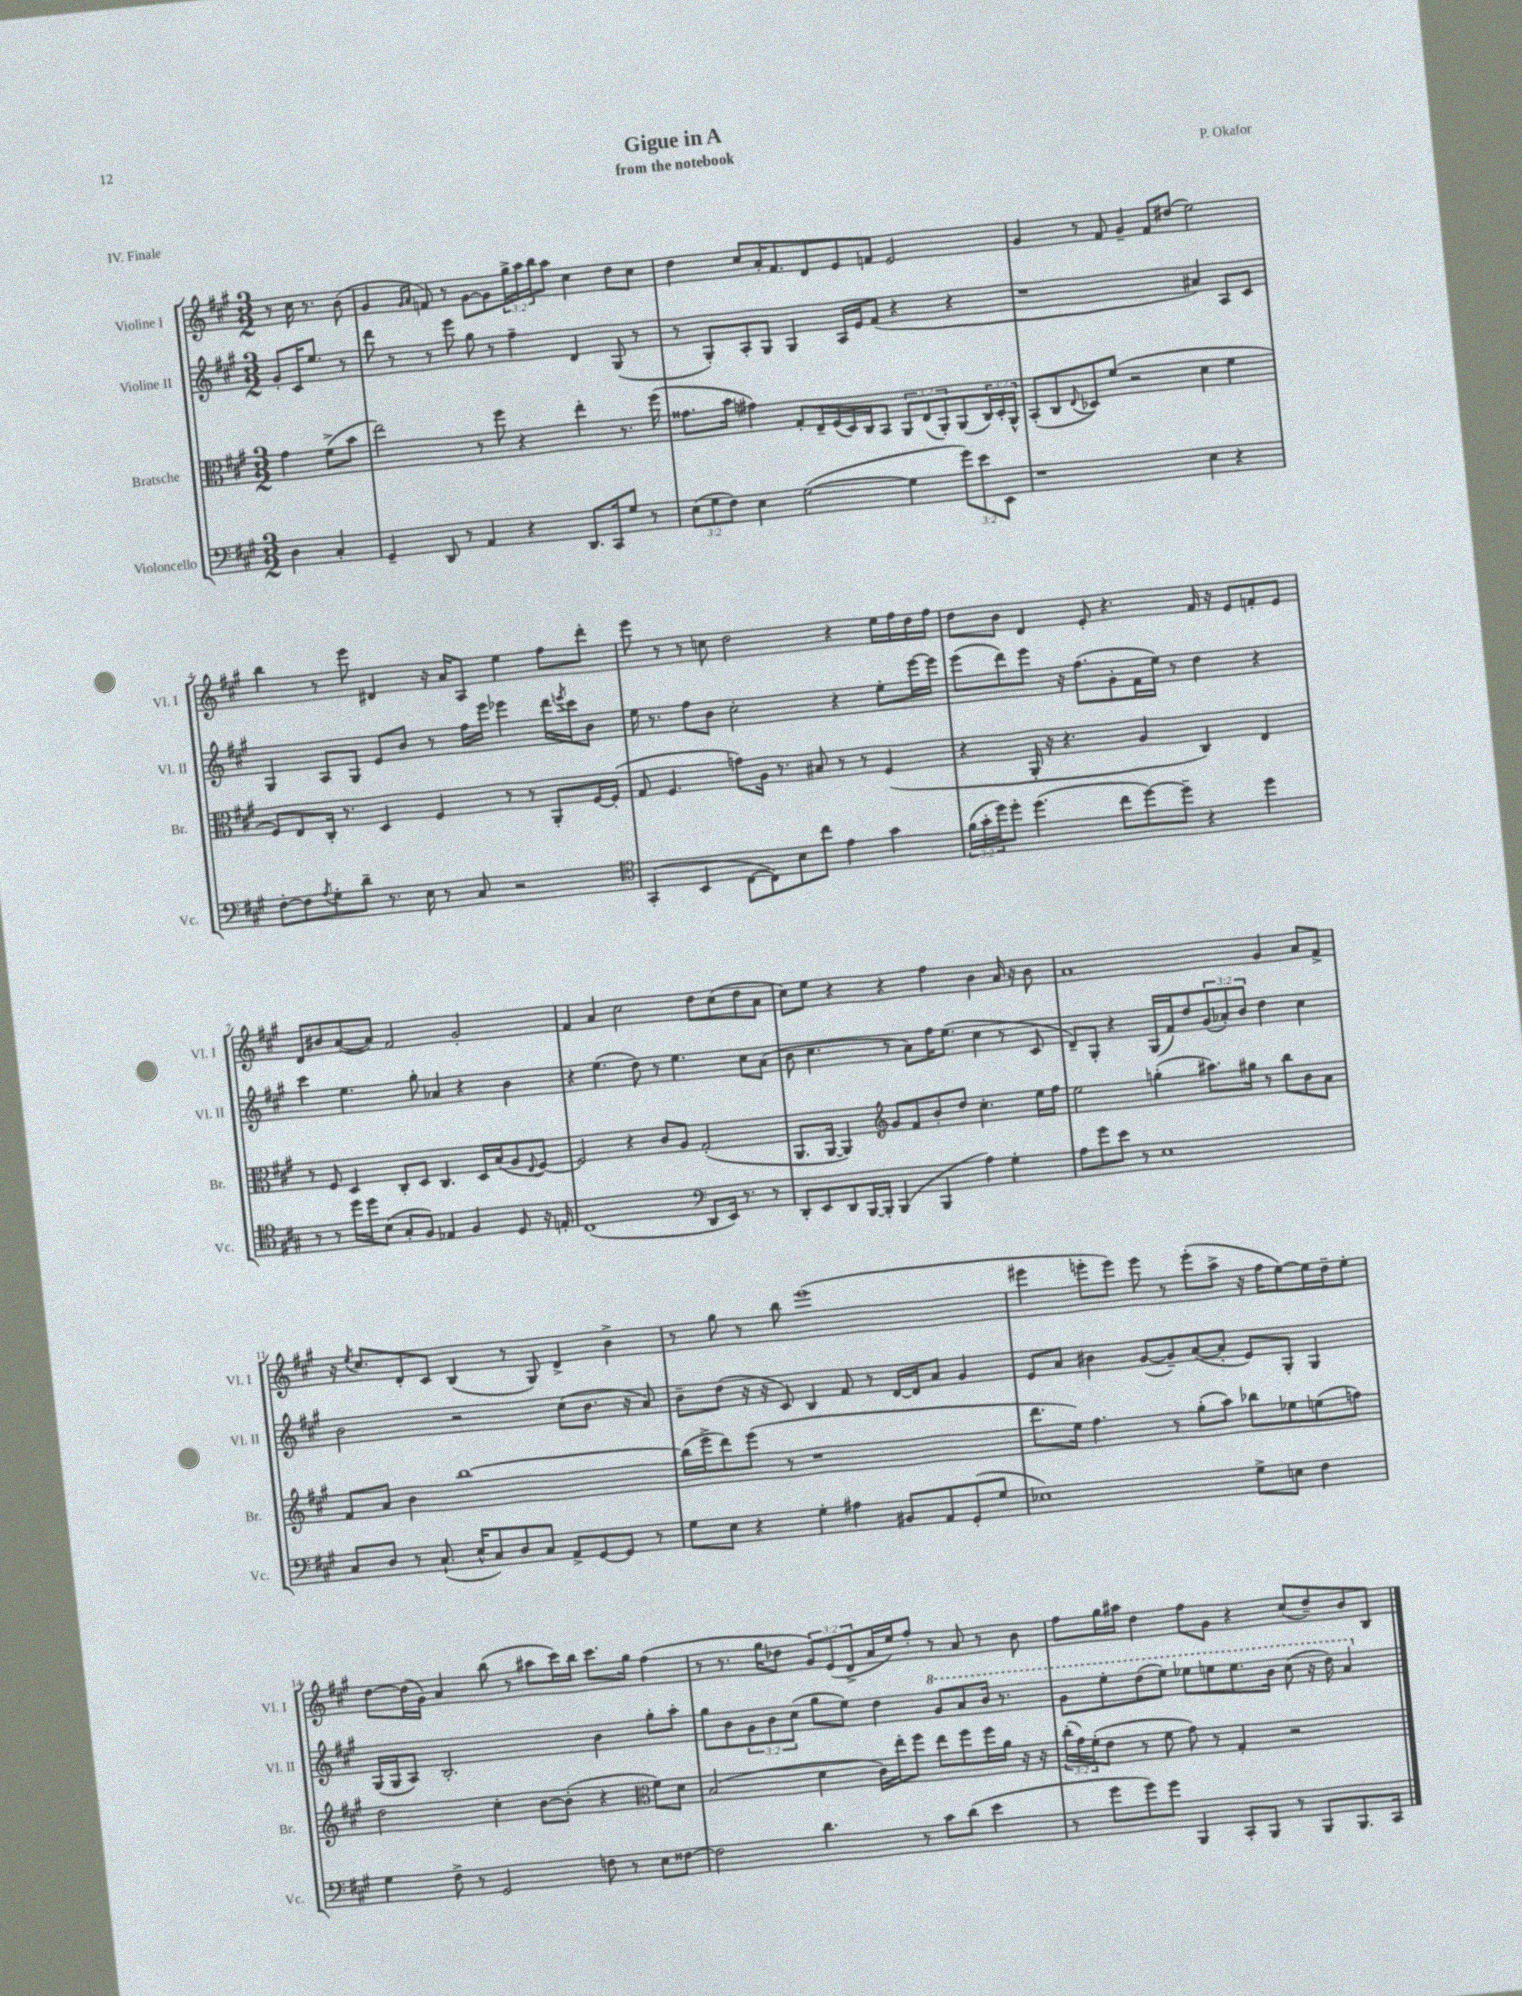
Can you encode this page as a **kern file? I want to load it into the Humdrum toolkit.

**kern	**kern	**kern	**kern
*staff4	*staff3	*staff2	*staff1
*clefF4	*clefC3	*clefG2	*clefG2
*k[f#c#g#]	*k[f#c#g#]	*k[f#c#g#]	*k[f#c#g#]
*M3/2	*M3/2	*M3/2	*M3/2
4D	4g#	8g#'	8r
.	.	16c#	16cc#
.	.	8.ee	8.r
4C#'	(8f#^	.	.
.	8b	8r	(8b
=	=	=	=
4GG#~	2ee)	8ddd	4g#
.	.	8r	.
.	.	.	16qqg#
.	.	.	16qqa
8DD	.	8r	8f)
8r	.	8eee	8r
4AA	8r	8gg#	[8g#
.	8ff#	8r	8g#]
4r	4r	4ff#~	24gg#^
.	.	.	24aa
.	.	.	24bb
.	.	.	8aa
8.DD	4ee'	4d	4cc#
16CC#	.	.	.
8G#	8.r	(8G#	8dd
8r	.	8r	8cc#
.	(16ff#	.	.
=	=	=	=
(12E	8.g##	8r	4dd
12G#	.	.	.
.	.	8G#')	.
12F#)	.	.	.
.	16b	.	.
4E	4g#)	8A'	8cc#
.	.	8G#	16a'
.	.	.	8.f#
([2G#	8G#'	4G#	.
.	16E~	.	8d
.	(16F#	.	.
.	16D)	16A	8e
.	16C#	16e	.
.	8BB	(8f#	8f
4G#]	12AA	4r	2e
.	(12E	.	.
.	12AA')	.	.
12g#)	(8AA	4r	.
12e	.	.	.
.	24C#)	.	.
12EE	24D'	.	.
.	24AA^^	.	.
=	=	=	=
1r	(8BB'	1r	4g#
.	8C#	.	.
.	8qqE	.	.
.	8D-)	.	8r
.	(8f#	.	8f#
.	2r	.	4g#~
.	.	.	8f#
.	.	.	(8dd#
4E	4d	4a#)	2ee)
4r	4f#	8A	.
.	.	8c#	.
=	=	=	=
[8F#'	8F#)	4G#	4bb
8F#]	8E	.	.
8qA	.	.	.
8G#'	16C#'	8A	8r
.	8.r	.	.
8d~	.	8G#	8eee
8.r	4D	8e	4d#
.	.	8b	.
16E	.	.	.
8r	4F#	8r	16r
.	.	.	16a
8C#	.	16ff#	8A
.	.	16eee	.
2r	8r	4eee-	4ee
.	8r	.	.
.	8AA'	16ddd	8ff#
.	.	8qeee	.
.	.	16ccc#	.
.	[16F#	8b	8ddd'
.	(16F#']	.	.
=	=	=	=
*clefC4	*	*	*
(4GG#'	8G#	16ee	8eee
.	.	8.r	.
.	4.F#	.	8r
4BB	.	8ff#	8r
.	.	8b	8cc
[8C#	8g)	2cc#'	2dd
8C#])	16A	.	.
.	8.r	.	.
8B	.	.	.
8cc#	8B#	.	.
4e	8r	4r	4r
.	8r	.	.
4g#	(4F#	8ee'	16ee
.	.	.	16ff#
.	.	[16eee	16dd
.	.	16eee]	16ff#
=	=	=	=
(24f#	4r	(8eee	8dd
24g#'	.	.	.
24dd)	.	.	.
8dd'	.	8ddd)	8b
(4.dd	16AA'	8eee	4d
.	16r	.	.
.	4.r	16r	.
.	.	(8.ff#	.
.	.	.	8e'
8cc#	.	8g#'	4.r
[8dd)	4A	16f#	.
.	.	16ee)	.
8dd~]	.	8r	.
4r	4C#)	4dd	16f#
.	.	.	16r
.	.	.	8e
4dd	4E	4r	8f'
.	.	.	8e
=	=	=	=
8r	8r	4ccc#	8d
8r	8F#	.	8b#
16dd	4D	4.ee	([8a
16dd	.	.	.
(8B	.	.	8a])
8G#'	8C#'	.	2f#
8F#)	8D	8gg#'	.
4E-	4.C#	4a-	.
4F#	.	4r	2g#'
.	16D	.	.
.	(16B	.	.
8D	8A	4b	.
.	8qqE	.	.
16r	[8F#)	.	.
16E'	.	.	.
=	=	=	=
(1C#	2F#]	4r	4f#
.	.	(4.ee	4a
.	4r	.	2cc#
.	.	8dd)	.
.	8c#	8r	.
.	8A	4.ee	.
*clefF4	*	*	*
8DD	(2G#'	.	8dd
16EE)	.	.	(8cc#
8.r	.	.	.
.	.	8cc#	8dd
8r	.	(8a	8a
=	=	=	=
8DD'	8.AA	8b	8cc#)
8EE	.	4.cc#	8ee
.	[16AA	.	.
8DD	4AA])	.	4r
[16BBB	.	.	.
16BBB']	.	.	.
*	*clefG2	*	*
(4BBB	8g#	8r	4r
.	8f#	8a)	.
4BBB	8b'	16ff#	4ff#
.	.	(8.ee	.
.	8dd	.	.
4A)	4.cc#'	4cc#	4b
4G#'	.	8r	16a
.	.	.	16r
.	16ee	8c#	8b
.	16ff#	.	.
=	=	=	=
8A	2ee	8d~)	1a
8g#	.	8G#'	.
8e	.	4r	.
8r	.	.	.
1E	(4gg'	(16G#	.
.	.	16f#)	.
.	.	8dd	.
.	8.aa#)	(12g#	.
.	.	12a-')	.
.	.	12b	.
.	16gg#	.	.
.	8r	4dd	4g#
.	8bb	.	.
.	8b	4cc#	8a
.	8a	.	8f#^
=	=	=	=
8C#	8f#	2b	16r
.	.	.	8qee
.	.	.	8.cc#
8D	8a	.	.
8r	4b	.	8d'
(8.C#`	.	.	8c#
.	[1bb	2r	(4B
16E^^	.	.	.
8C#)	.	.	.
8D	.	.	8r
8C#	.	.	8G#)
8AA^	.	(8cc#	4d^
[8GG#	.	8.b	.
8GG#]	.	.	4b^
.	.	16r	.
8r	.	8a)	.
=	=	=	=
8G#	(16bb]	8b~	8r
.	16eee^	.	.
8E	8ddd)	(8dd	8gg#
4r	(8eee	16r	8r
.	.	16r	.
.	8r	8c#)	8bb
4G#'	1r	4B	(1eee
4A#	.	8f#	.
.	.	8r	.
8BB#	.	[16d	.
.	.	16d]	.
8AA	.	8a	.
(8GG#'	.	4g#	.
8G#	.	.	.
=	=	=	=
1E-)	8.ddd	8e	4eee#
.	.	8a	.
.	16ee)	.	.
.	4.ff#	4b#	8eee'
.	.	.	8eee)
.	.	([8g#	8eee
.	8r	8g#~])	8r
.	(8gg#'	([8a	(8eee'
.	8aa)	8a']	8aa^
8G#^	8bb-	8e)	16r
.	.	.	16ff#
8E	8ee-	8G#'	[8ee)
4F#	(8ee	4G#	16ee]
.	.	.	16dd~
.	8ff)	.	8ee'
=	=	=	=
4G#	2dd	(16G#	[8dd
.	.	16G#	.
.	.	8A)	(16dd]
.	.	.	16g#)
8F#^	.	2.B'	4a
8r	.	.	.
2GG#	4cc#'	.	(8bb
.	.	.	8r
.	[8b	.	8aa#
.	(8b']	.	16ccc#)
.	.	.	16bb
8F	4r	4b	8.ccc#
8r	.	.	.
.	.	.	16gg#
*	*clefC3	*	*
8E	8f#)	8gg#'	(4ff#
[8F##	8d	8aa'	.
=	=	=	=
2F##]	(2B	8gg#	8r
.	.	8b	8.r
.	.	12g#	.
.	.	.	16gg#
.	.	12b	.
.	.	.	8dd-
.	.	(12cc#	.
4.d	4d	8gg#	12g#)
.	.	.	(12e
.	.	8ee)	.
.	.	.	12d^
.	16c#)	4dd	16a
.	16ee'	.	16ee)
8r	8ff#	.	8ff#'
8c#	8ee	8gg#	8r
(8d	8ff#	8aa	8a
4e	16ff#	16bb	8r
.	16a	8.r	.
.	16r	.	8b
.	16r	.	.
=	=	=	=
8r	(24cc#'	8gg#	8ff#
.	24g#)	.	.
.	(24f#'	.	.
8g#	8e	8eee'	16gg#
.	.	.	16aa#
8g#)	8r	(8ddd	4dd
8g#	8f#	8eee)	.
4BBB	8g#)	8eee-	8ff#
.	8r	8eee	8g#
8CC#'	4G#'	8.eee	4r
8BBB	.	.	.
.	.	16bb	.
8r	2r	(8ccc#	(8cc#
8BBB	.	16r	8dd~)
.	.	16ddd)	.
8.BBB	.	4aa	8b
.	.	.	8B
16CC#	.	.	.
==	==	==	==
*-	*-	*-	*-
